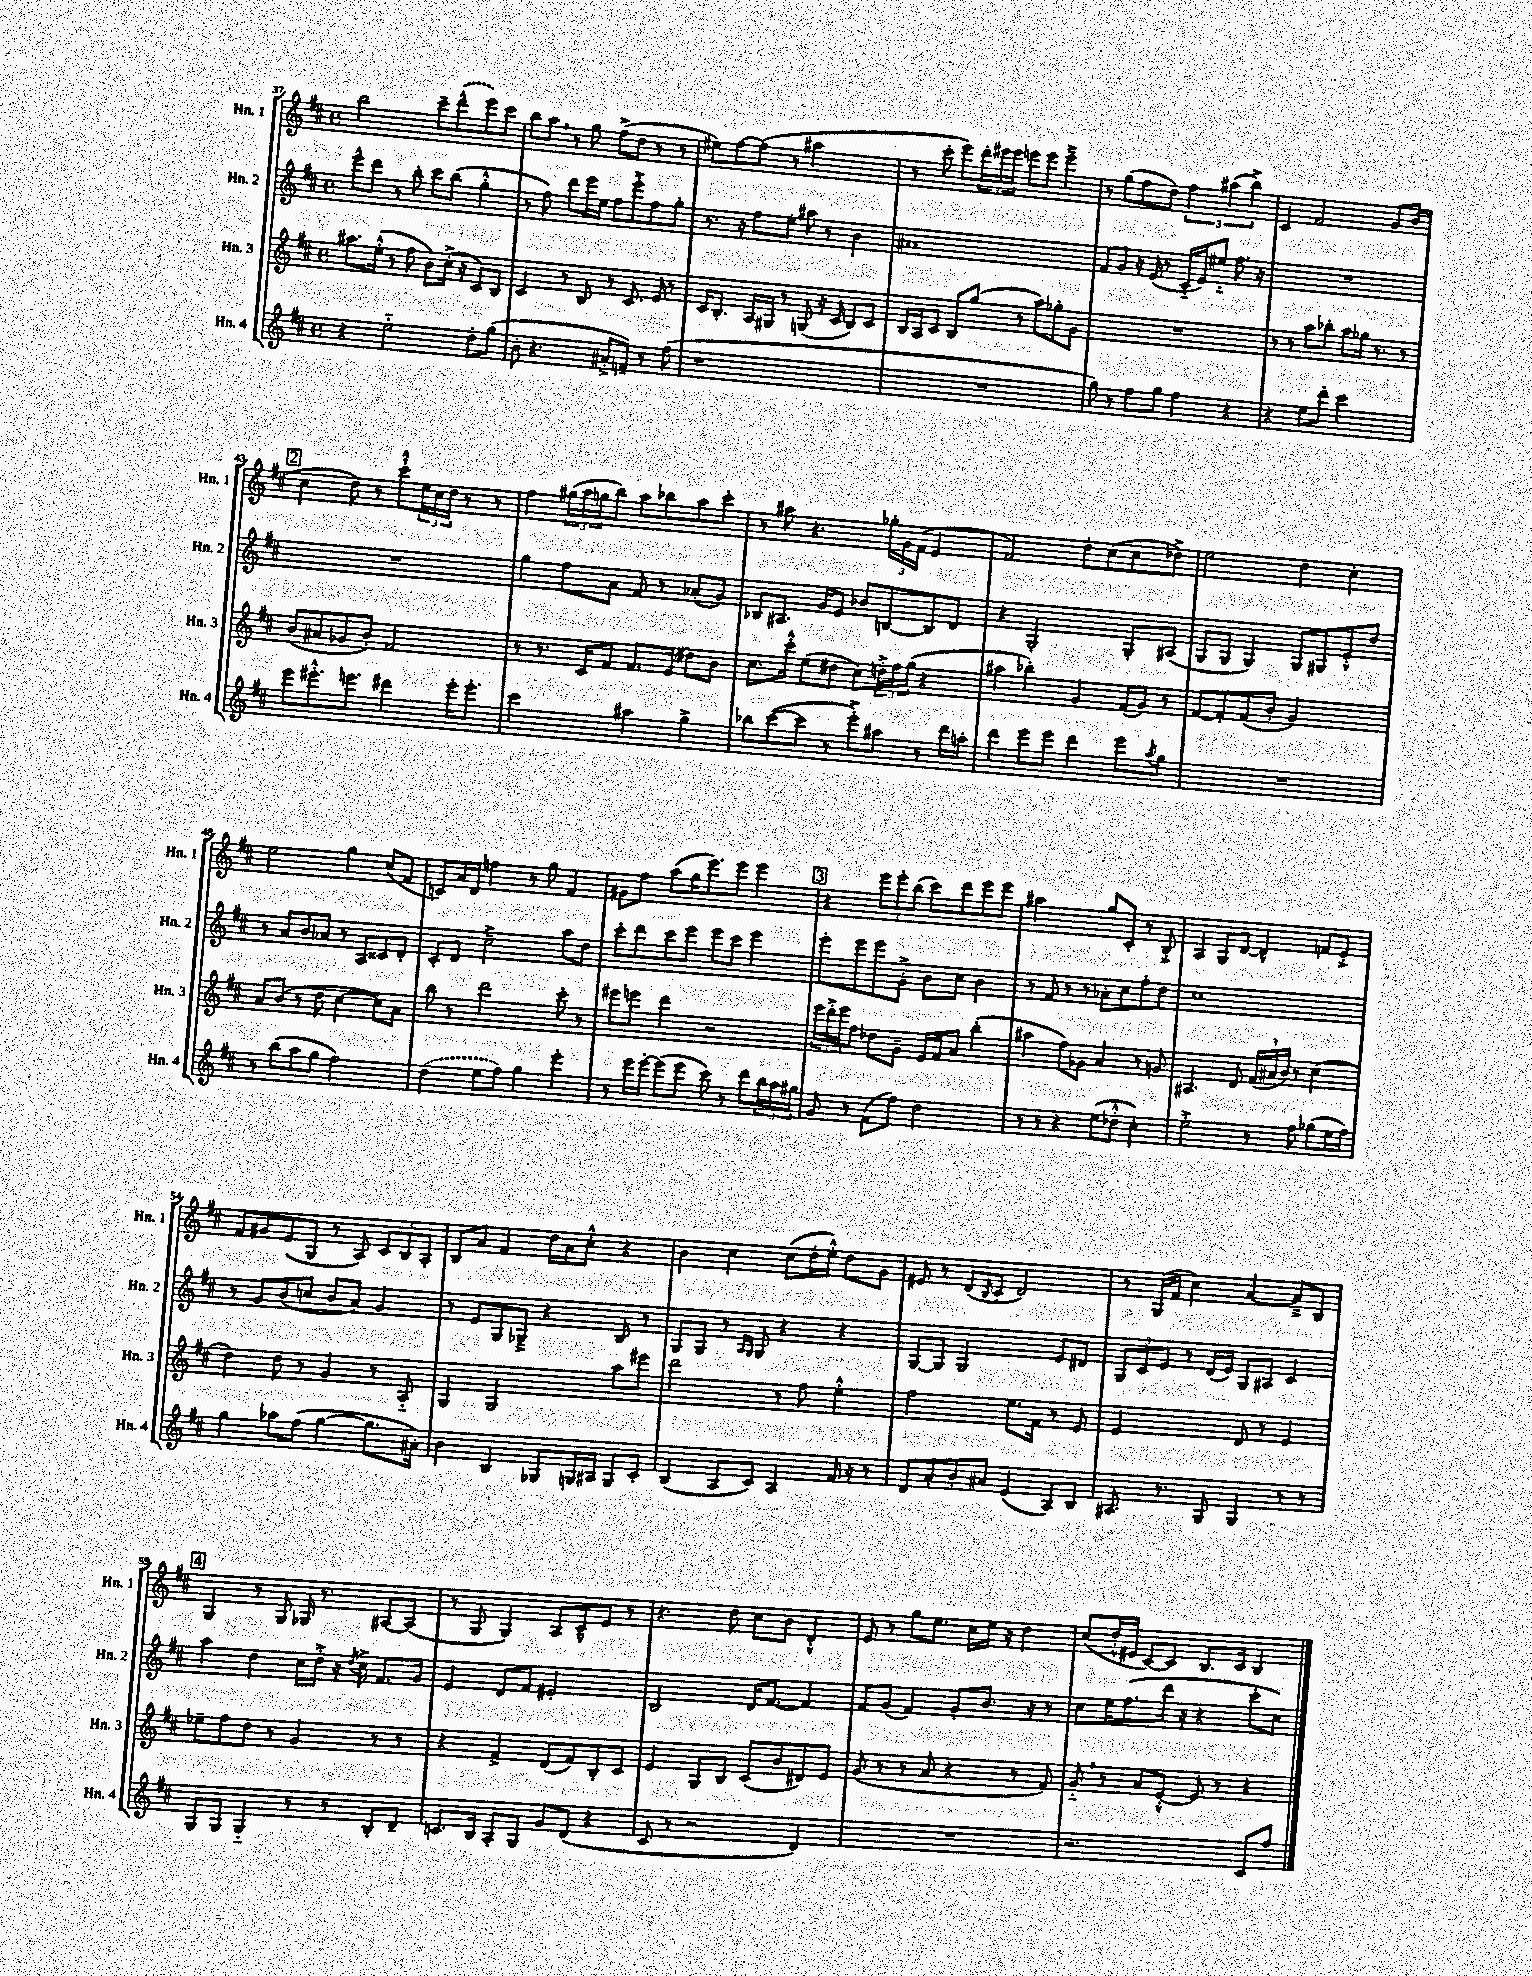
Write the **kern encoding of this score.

**kern	**kern	**kern	**kern
*staff4	*staff3	*staff2	*staff1
*clefG2	*clefG2	*clefG2	*clefG2
*k[f#c#]	*k[f#c#]	*k[f#c#]	*k[f#c#]
*M4/4	*M4/4	*M4/4	*M4/4
*met(c)	*met(c)	*met(c)	*met(c)
4r	8.aa#	8eee^^	2bb
.	.	8ddd	.
.	(16ee'^^	.	.
2ee'~	8r	8r	.
.	8ff#	8bb'	.
.	8b)	8ccc#	8ccc#~
.	(16cc#'^	(8bb	(8ddd^^
.	16r	.	.
8dd'	8c#)	4gg'^^	8eee)
(8gg	8B	.	8ccc#
=	=	=	=
8b'	4c#	8r	8bb
4.r	.	8ff#)	8aa
.	8r	8ddd	8r
.	8B	16eee	8gg
.	.	16ee	.
8a#'^	8r	8ff#	(8ff#^
8f~)	8.c#	8eee'^	8dd
8r	.	8ff#	8r
.	16e	.	.
(8ff#	8r	8gg'	8r
=	=	=	=
1r	16c#	8.r	8ee#)
.	8.B'	.	.
.	.	.	[8ff#
.	.	16r	.
.	16A	8ff#	(8ff#]
.	16G#	.	.
.	8r	8ee'	8r
.	(8G	8aa#	2aa#
.	16r	8r	.
.	16c#	.	.
.	8B)	4b	.
.	8c#	.	.
=	=	=	=
1r	16B	1a#	8r
.	16A	.	.
.	8c#	.	8ccc#'
.	8B	.	8eee)
.	(8gg	.	24ddd'
.	.	.	24eee#
.	.	.	24eee#
.	8r	.	8eee
.	8aa)	.	8eee
.	8gg-'	.	4eee~^
.	8g	.	.
=	=	=	=
8gg)	1r	8f#	8r
8r	.	8g	(8gg
8ff#	.	16r	8ff#
.	.	(16e	.
8gg	.	8r	8dd)
4ff#	.	16c#'~	6ff#
.	.	16e)	.
.	.	8ee#'~	.
.	.	.	(6aa#
4r	.	8.ff#	.
.	.	.	6bb^)
.	.	16r	.
=	=	=	=
4r	8r	1r	4c#
.	8r	.	.
8ee	8aa	.	2f#
8ddd'	8bb-'	.	.
2ccc#	8aa	.	.
.	16gg-	.	.
.	8.r	.	.
.	.	.	8g
.	8r	.	(8b
=	=	=	=
8eee	(8b	1r	4cc#
8.eee#'^^	8a#	.	.
.	8g-	.	8dd)
8.eee	.	.	.
.	8b')	.	8r
4ddd#	2f#	.	8ccc#`^^
.	.	.	24ee
.	.	.	24cc#
.	.	.	24dd
16eee'	.	.	8r
8.eee'	.	.	.
.	.	.	8r
=	=	=	=
2ccc#	8r	4gg	4ff#
.	8.r	.	.
.	.	8ff#	(24gg#
.	.	.	24aa
.	16c#	.	.
.	.	.	24gg
.	8f#	8a	8bb)
4aa#	8.f#	8f#	8aa
.	.	8r	8bb-
.	(16e	.	.
4gg^	8dd#)	(8a-'	8aa
.	8b	8g)	8ccc#'
=	=	=	=
8bb-	8.cc#	8B-	8r
([8ccc#	.	8.A#	8aa#
.	16ccc#'^^	.	.
8ccc#]	(8ee	.	4.r
.	.	16g	.
8r	8dd#	8e	.
8eee'^)	8cc#)	8b-	.
8aa#	24dd'^	[8B	24gg-'
.	24ff#	.	24g
.	(24gg	.	(24f#
8r	4r	8B]	4e
16ddd	.	8d	.
16aa'	.	.	.
=	=	=	=
4ddd	4aa#	4r	2f#)
8eee	4bb-')	2G'	.
8eee	.	.	.
4ddd	4g	.	8dd'
.	.	.	(8cc#
8eee	(16f#	8G'	8cc#
.	16g)	.	.
8qaa	.	.	.
8gg	8r	(8A#	8dd-^)
=	=	=	=
1r	[8f#	8G	2ee
.	8f#']	8G	.
.	(8f#	4G)	.
.	8b'	.	.
.	2g)	8G	4dd
.	.	8G#	.
.	.	8e'^^	4cc#'
.	.	8dd	.
=	=	=	=
8r	8a	8r	2ee
(8bb	(8b	8a	.
8aa	8r	8b	.
8gg	8dd	8a-	.
2ff#)	[4cc#	8r	4gg
.	.	8A	.
.	8cc#])	8c##	(8cc#
.	8a	8d'	8f#
=	=	=	=
(4dd	8bb	8c#'	8c)
.	8r	8d	16a
.	.	.	16d
8ee	2ddd	2cc#~^	4ff
8ff#)	.	.	.
4gg	.	.	8r
.	.	.	8gg
4eee'	8ccc#'	8aa	4f#
.	8r	8dd	.
=	=	=	=
8r	8eee#	8ccc#'	8g#
16eee	8eee	8ddd	8ff#
[16eee'	.	.	.
(8eee]	4ddd	8ccc#	(8aa
8eee	.	8eee	16gg
.	.	.	8.eee)
8ccc#)	2r	8eee	.
8r	.	8ccc#	8eee
8ddd	.	4eee	4eee
24bb	.	.	.
24aa	.	.	.
24gg#	.	.	.
=	=	=	=
8g	24eee	8eee'	4r
.	24ddd'^	.	.
.	24eee	.	.
8r	8ff#	8eee	.
(8f#	8dd-	8eee	12eee
.	.	.	12eee'
8ff#)	8g~	8g'^	.
.	.	.	(12bb
2dd	16e	8b	8ccc#)
.	16f#	.	.
.	8a	8cc#	8ddd
.	(4bb'	4b	8eee
.	.	.	8eee
=	=	=	=
8r	4aa#	8r	2aa#
8r	.	8f#	.
4r	8ff#)	8r	.
.	8g-	8r	.
(8ee	4a	8a-'	8gg
8dd-'^^	.	8cc#	8c#'
4cc#')	8r	8ff#'	8r
.	8g	8dd	8B'^
=	=	=	=
2ee'^	4.A#	1cc#	4A
.	.	.	8G
.	8d	.	[8d
8r	(24f#	.	4d^^]
.	24a#	.	.
.	24b)	.	.
8ff#	8r	.	.
(8gg-	(4cc#	.	8f
16ee	.	.	8e'^
16ff#)	.	.	.
=	=	=	=
4gg	4dd)	8r	8f#
.	.	8g	8g#
8aa-	8dd	(8b	(8e
(8ff#	8r	8cc	8G
[4gg	4g	8b	8r
.	.	8a)	8A)
8.gg]	8r	4g	12c#
.	.	.	12B
.	8A'~	.	.
.	.	.	12A'
16a#')	.	.	.
=	=	=	=
4b	4G	8r	8B
.	.	8e	8a
4B	2G	8G	4f#
.	.	8G-~^	.
8G-	.	4r	16dd
.	.	.	16a
16G	.	.	8cc#'^^
16A#	.	.	.
8G	8aa	8B	4r
8c#'	8eee#	8r	.
=	=	=	=
(4B	2ddd	8G	4b
.	.	8G	.
8A	.	8r	4cc#
.	.	16qqA	.
.	.	16qqG	.
8c#)	.	8G	.
4A	8r	4r	(8cc#
.	8ff#	.	16dd'
.	.	.	16ee'^^)
16f#	4ee'^^	4r	8dd
16r	.	.	.
8r	.	.	8g
=	=	=	=
8d	2ff#	[8G	8e#
8a'	.	8G]	8r
8b'	.	2G	(8d
.	.	.	8qB
8a#	.	.	8c#
(4e	8.ee	.	2d)
.	16f#	.	.
8A)	8r	8e	.
8B	8e	8d#	.
=	=	=	=
8.A#	2e	12G	8r
.	.	12c#	.
.	.	.	(16G
.	.	12e	.
8.r	.	.	16f#
.	.	8r	4cc#)
8G	.	(16d	.
.	.	16e)	.
4G	8d	8G	[4a
.	8r	8A#	.
8r	4e	4c#	8a~^]
8r	.	.	8B
=	=	=	=
8G	8ee-~	4aa	4G
8G	8ff#	.	.
4G'~	8dd	4dd	8r
.	8r	.	8G
8r	4g	16cc#	16G-
.	.	16dd'^	8.r
8r	.	16r	.
.	.	8qdd	.
.	.	16cc#^	.
8B'	8r	8.f#	[8A#
8d~	8r	.	(8A#]
.	.	16g	.
=	=	=	=
8.c	4r	4e	8r
.	.	.	8G
16B	.	.	.
8A'	4f#^	8d	4G)
8G	.	8f#	.
8g	(8d	2e#'	8A
(8d	8f#)	.	8c#~^^
4r	8B'	.	8e
.	8c#	.	8r
=	=	=	=
8c#	4e	2B	4.r
8r	.	.	.
2r	8G	.	.
.	8B	.	8dd
.	(8c#	16d	8cc#
.	.	[8.f#	.
.	8b	.	8b
4d)	8d#)	4f#]	4d'^^
.	8e	.	.
=	=	=	=
1r	(8g	8f#	8e
.	8r	(8g	8r
.	8r	4f#)	8gg
.	8a	.	8.ee
.	4r	8g'	.
.	.	.	16cc#
.	.	8.b	16ee
.	.	.	16r
.	8r	.	4dd
.	.	16r	.
.	8f#)	8r	.
=	=	=	=
2.r	8g'~	8cc#	(8cc#
.	8r	16ee	16dd'^^
.	.	(8.ff#	16e#
.	8a	.	[8c#)
.	[8e'^^	16ddd	8c#]
.	.	16r	.
.	8e]	4r	8.B
.	8r	.	.
.	.	.	16c#
8c#	4r	8ccc#'	4B
8ff#	.	8cc#)	.
==	==	==	==
*-	*-	*-	*-
